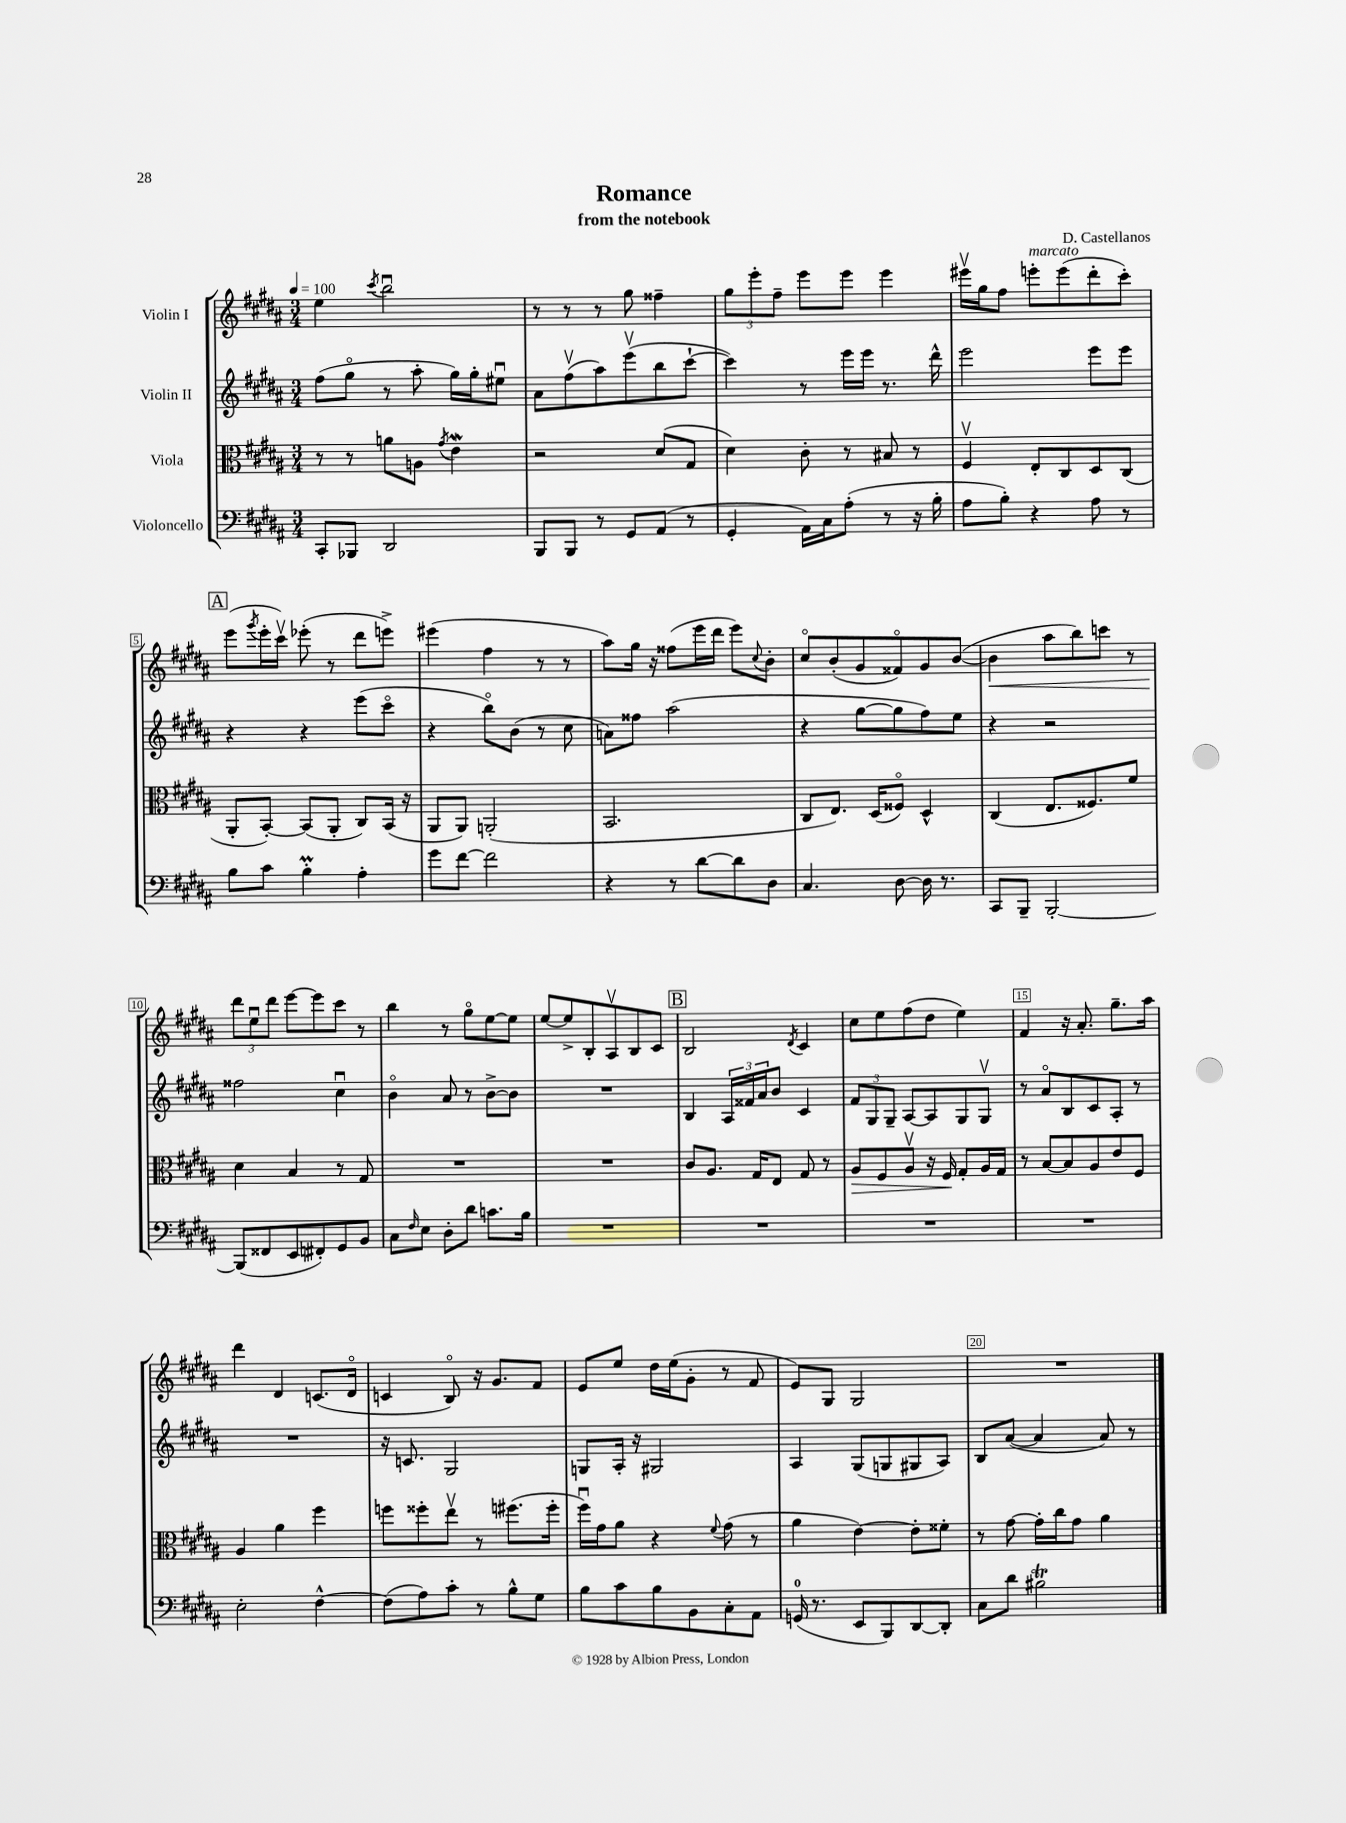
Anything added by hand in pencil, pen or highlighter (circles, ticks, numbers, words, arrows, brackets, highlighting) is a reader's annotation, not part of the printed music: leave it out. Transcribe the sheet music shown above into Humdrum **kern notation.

**kern	**kern	**kern	**kern
*staff4	*staff3	*staff2	*staff1
*clefF4	*clefC3	*clefG2	*clefG2
*k[f#c#g#d#a#]	*k[f#c#g#d#a#]	*k[f#c#g#d#a#]	*k[f#c#g#d#a#]
*M3/4	*M3/4	*M3/4	*M3/4
*MM100	*MM100	*MM100	*MM100
8CC#'	8r	(8ff#	4ee
8BBB-	8r	8gg#o	.
.	.	.	8qccc#
2DD#	8a	8r	2bbu
.	8A	8aa#'	.
.	8qg#	.	.
.	4e	16gg#)	.
.	.	16gg#'	.
.	.	8ee#u	.
=	=	=	=
8BBB	2r	8a#	8r
8BBB	.	(8ff#v	8r
8r	.	8aa#)	8r
8GG#	.	(8eeev	8gg#
(8AA#	(8d#	8bb	4ff##~
8r	8G#	[8ccc#`	.
=	=	=	=
4GG#'	4d#)	4ccc#])	12gg#
.	.	.	12eee'
.	.	.	12ff#~
16AA#)	8c#'	8r	8eee
16C#	.	.	.
(8A#'	8r	16eee	8eee
.	.	16eee	.
8r	8B#	8.r	4eee
16r	8r	.	.
16B'	.	16ddd#^^	.
=	=	=	=
8A#	4F#v	2eee	16eee#v
.	.	.	16gg#
8B')	.	.	8ff#
4r	8E'	.	8eee'
.	8C#	.	(8eee
8A#	8D#	8eee	8ddd#'
8r	(8C#	8eee	8ccc#')
=	=	=	=
8B	8AA#'	4r	(8eee
.	.	.	8qggg#
8c#	[8BB')	.	16eee'
.	.	.	16ccc#v)
4B'	(8BB]	4r	(8eee-'
.	8AA#'	.	8r
4A#'	8C#)	(8eee	8ddd#
.	(16BB	8ccc#o	8eee^)
.	16r	.	.
=	=	=	=
8g#	8AA#	4r	(4eee#
[8f#	8AA#)	.	.
2f#]	(2AA'	8bbo)	4ff#
.	.	(8b	.
.	.	8r	8r
.	.	8cc#	8r
=	=	=	=
4r	2.BB	8a)	8aa#)
.	.	8ff##	16gg#
.	.	.	16r
8r	.	(2aa#	(8ff##
[8d#	.	.	16eee
.	.	.	16ddd#
8d#]	.	.	8eee)
.	.	.	8qqcc#
8D#	.	.	8b'
=	=	=	=
4.C#	8C#	4r	8cc#o
.	8.E)	.	(8b'
.	.	[8gg#	8g#
.	(16D#	.	.
[8D#	8F##o)	8gg#]	8f##o)
16D#]	4D#^^	8ff#)	8g#
8.r	.	.	.
.	.	8ee	([8b
=	=	=	=
8CC#	(4C#	4r	4b]
8BBB~	.	.	.
[2BBB'	8.E	2r	8aa#
.	.	.	8bb)
.	8.F##)	.	.
.	.	.	8ccc
.	8f#	.	8r
=	=	=	=
(8BBB]	4d#	2ff##	12ddd#
.	.	.	12eeu
8FF##	.	.	.
.	.	.	12ddd#
8EE	4B	.	[8eee
8FF#')	.	.	8eee]
8GG#	8r	4cc#u	8ccc#
8BB	8G#	.	8r
=	=	=	=
8C#	2.r	4bo	4bb
16qqF#	.	.	.
8E	.	.	.
8D#'	.	8a#	8r
8d#	.	8r	8gg#o
8.c	.	[8b^	[8ee
.	.	8b]	8ee]
16B	.	.	.
=	=	=	=
2.r	2.r	2.r	[8ee
.	.	.	8ee^]
.	.	.	8B'
.	.	.	8A#v
.	.	.	8B
.	.	.	8c#
=	=	=	=
2.r	8c#	4B	2B
.	8.A#	.	.
.	.	24A#	.
.	.	24f##	.
.	16G#	.	.
.	.	24a#	.
.	8E	8b	.
.	.	.	8qd#
.	8G#	4c#	4c#
.	8r	.	.
=	=	=	=
2.r	8A#	12f#	8cc#
.	.	12G#	.
.	8F#	.	8ee
.	.	12G#~	.
.	8A#v	[8A#	(8ff#
.	16r	8A#]	8dd#
.	16F#	.	.
.	8G#'	8G#	4ee)
.	16A#	8G#v	.
.	16G#	.	.
=	=	=	=
2.r	8r	8r	4f#
.	[8B	8a#o	.
.	8B]	8B	16r
.	.	.	8.a#'
.	8A#	8c#	.
.	8e	8A#'	8.gg#~
.	8F#	8r	.
.	.	.	16aa#
=	=	=	=
2E'	4A#	2.r	4ddd#
.	4a#	.	4d#
[4F#^^	4ff#	.	(8.c
.	.	.	16d#o
=	=	=	=
(8F#]	8ff	16r	4c
.	.	8.c	.
8A#)	8ff##'	.	.
8c#'	8eev	2G#	8Bo)
8r	8r	.	16r
.	.	.	8.g#
8B^^	(8.ff#	.	.
8G#	.	.	8f#
.	16ff#'	.	.
=	=	=	=
8B	16ff#u)	8G	8e
.	16g#	.	.
8c#	8a#	16A#'	8ee
.	.	16r	.
8B	4r	2G#	16dd#
.	.	.	(16ee
8BB	.	.	8g#'
.	8qqf#	.	.
8C#'	(8g#	.	8r
8AA#	8r	.	8f#
=	=	=	=
(16GG	4a#	4A#	8e)
8.r	.	.	.
.	.	.	8G#
8EE	[4e)	(8G#	2G#
8BBB)	.	8G	.
[8DD#	8e']	8G#	.
8DD#']	8f##'	8A#)	.
=	=	=	=
8C#	8r	8B	2.r
8d#	[8g#	([8a#	.
2B#	16g#']	4a#]	.
.	16cc#	.	.
.	8g#	.	.
.	4a#	8a#)	.
.	.	8r	.
==	==	==	==
*-	*-	*-	*-
